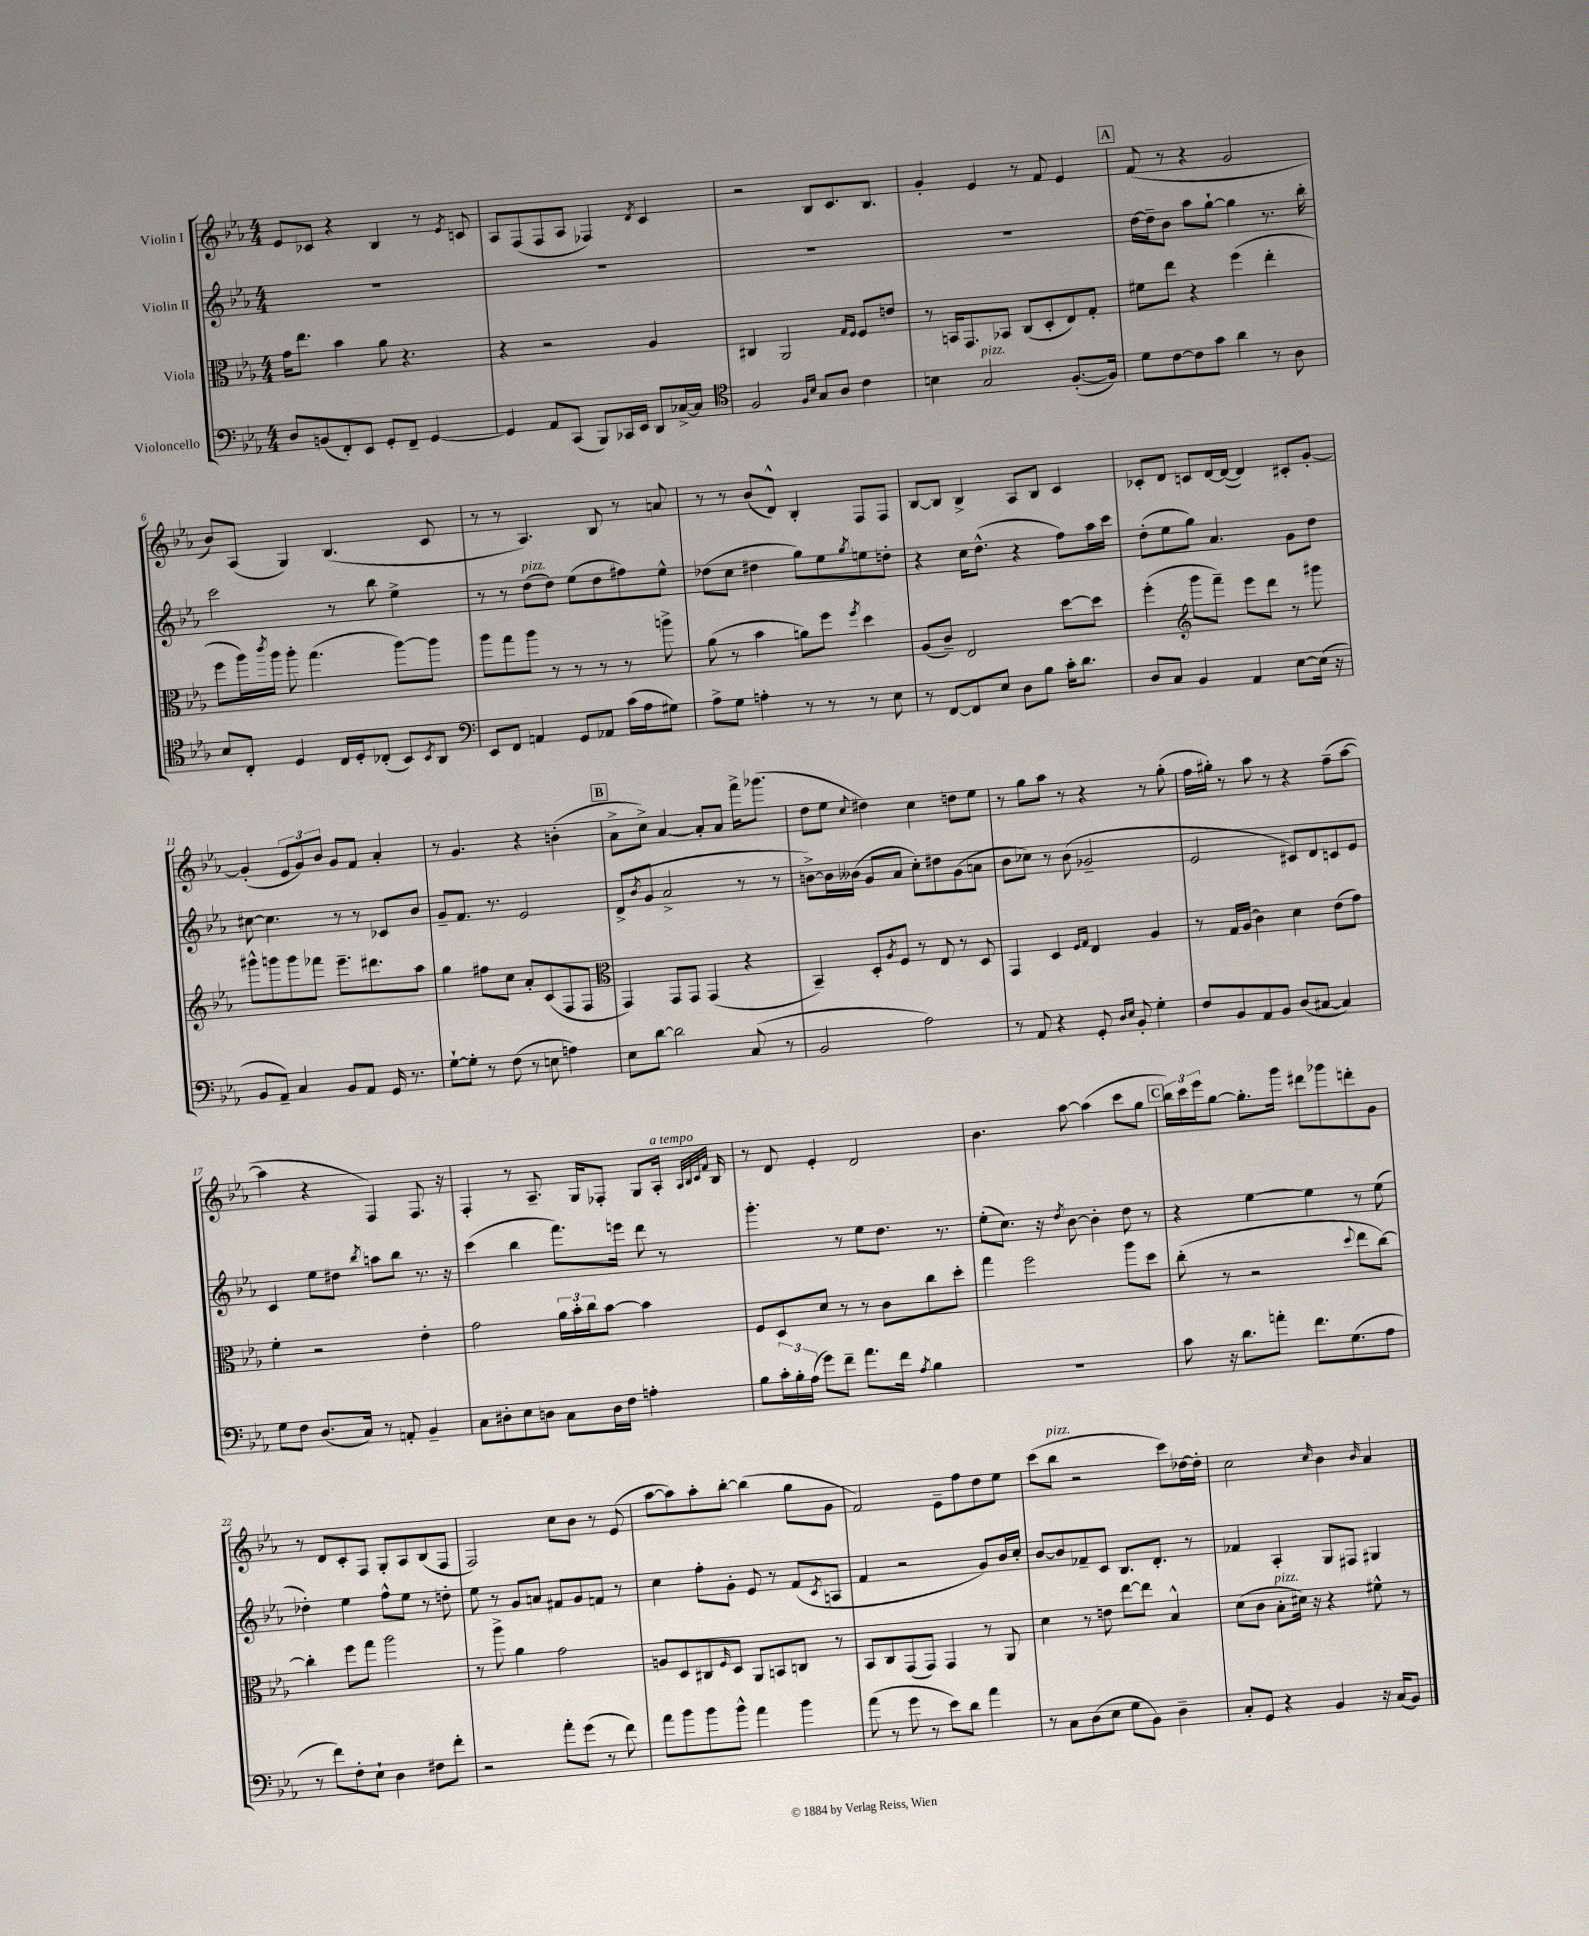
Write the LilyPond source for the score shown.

<<
\new StaffGroup <<
\new Staff = "s0" \with { instrumentName = "Violin I" } {
    \clef treble \key ees \major \numericTimeSignature \time 4/4
    ees'8 ces'8 r4 bes4 r8 \acciaccatura { ees'8 } c'8 |
    aes8 f8( f8 aes8 fes4) \acciaccatura { d'8 } c'4 |
    r2 bes8 c'8. bes8. |
    g'4-. ees'4 r8 f'8 ees'4 |
    \mark \markup { \box "A" } f'8( r8 r4 g'2 |
    bes'8) aes8( g4) bes4.( c'8 |
    r8 r8 aes4.) bes8 r8 a'8 |
    r8 r8 bes'8( d'8-^) bes4-. f8 f8 |
    bes8~ bes8 bes4-> aes8 bes8 c'4 |
    ces'8-. d'8 c'8 d'16~ d'16~( d'4) cis'8-. g'8~-. |
    g'4-.( \tuplet 3/2 { ees'8 g'8) bes'8 } g'8 f'8 aes'4-. |
    r8 g'4. r4 b'4-.( |
    \mark \markup { \box "B" } aes'8-> c''8->) aes'4~ aes'8-. aes'8 f'''16-> ges'''8.( |
    d''8 ees''8 \appoggiatura { c''8 } dis''4) c''4 d''8 ees''8 |
    r8 g''8 aes''8 r8 r4 r8 g''8-.( |
    f''16 gis''16-.) r8 aes''8 r8 r4 f''8--( aes''8~ |
    aes''4 r4 f4) f8. r16 |
    f4-. r8 aes8.-- g16 fes8-. g8 aes16-.^\markup { \italic "a tempo" } \grace { aes32 bes32 c'32 f'32 } bes16 |
    r8 d'8 ees'4-. d'2 |
    bes'4. aes''8~ aes''4( c'''8 g''8 |
    \mark \markup { \box "C" } \tuplet 3/2 { bes''16) c'''16 ees'''16 } g''8~ g''8.-. g'''16 dis'''8 ges'''8 d'''8-. g'8 |
    r8 d'8 c'8-. f8 g8-. aes8 bes8( f8 |
    f2) c''8 bes'8 r8 ees'8( |
    aes''8~ aes''8) aes''8-. bes''8~-. bes''4( g''8 g'8 |
    f'2) ees'8-- f''8 d''8 ees''8 |
    c'''8( bes''8^\markup { \italic "pizz." } r2 c'''8) des''16~ des''16-. |
    c''2 \grace { c''16 } bes'4 \grace { bes'16 } aes'4 \bar "|." |
}
\new Staff = "s1" \with { instrumentName = "Violin II" } {
    \clef treble \key ees \major \numericTimeSignature \time 4/4
    R1 |
    R1 |
    R1 |
    R1 |
    \mark \markup { \box "A" } d''16~ d''16-- bes'8 aes''8 g''8~-! g''4 r8. bes''16-. |
    c'''2 r8 bes''8 ees''4-> |
    r8 r8 d''8^\markup { \italic "pizz." }( d''8) ees''8( d''8 fis''8) ees''8-^ |
    des''8( c''8 dis''4 g''8) ees''8 \acciaccatura { g''8 } e''8 d''8-. |
    r4 c''16 d''8.-^( r4 f''8) aes''16 c'''16 |
    d''8-.( ees''8 g''8) aes'4. g'8 d''8 |
    cis''8~ cis''4. r8 r8 ces'8 bes'8 |
    g'8-- f'8. r8. ees'2 |
    \mark \markup { \box "B" } d'8->( \acciaccatura { bes'8 } g'8 aes'2-> r8 r8 |
    b'8~->) b'16 beses'16( g'8 aes'8 c''8-.) dis''8 g'8( a'8 |
    bes'8 ces''8) r8 bes'8( ges'2-- |
    ees'2 cis'8) d'8 c'8 ees'8 |
    c'4 ees''8 dis''8 \acciaccatura { bes''8 } a''8 bes''8 r8. r16 |
    c'''4( bes''4 f'''8.) e'''16 d'''8 r8 |
    g'''4.-. r8 ees''8 d''8. r8. |
    ees''8-.( c''8.) r16 \acciaccatura { d''8 } bes'8~ bes'4-. d''8 r8 |
    \mark \markup { \box "C" } r4 ees''4~ ees''4 r8 ees''8( |
    des''4-.) ees''4 f''8-^ ees''8 r8 d''8-. |
    ees''8 r8 g'8 a'8 fis'8 g'8 f'8 r8 |
    c''4 f''8-. g'8-. ees'8 r8 f'8( \acciaccatura { c'8 } a8 |
    f'4 r2 g'8) bes'16 c''16-. |
    bes'8~ bes'8 fes'8-- c'8 bes8. d'8.-. r8 |
    fes'4 aes4-. g8 fis8 gis4 \bar "|." |
}
\new Staff = "s2" \with { instrumentName = "Viola" } {
    \clef alto \key ees \major \numericTimeSignature \time 4/4
    g'16 ees''8. bes'4 aes'8 r4. |
    r4 r2 aes4 |
    cis4 aes,2 \grace { g16 f16 } f8 e'8 |
    r8 b,16 g,8. bes,8 c8( d8-. ees8) g8-. |
    \mark \markup { \box "A" } fis'8 ees''8 r4 f''4( ees''4-. |
    f''8 aes''16) \acciaccatura { c'''8 } aes''16 aes''8-. g''4.( aes''8~) aes''8 |
    aes''8 g''8 aes''8 r8 r8 r8 r8 a''8-> |
    aes'8( r8 bes'4 a'8) f''8 \acciaccatura { f''8 } d''4 |
    aes8( c'8--) ees2 d''8~ d''8 |
    f''4-.( \clef treble g'''8 f'''8--) ees'''8 d'''8 r8 gis'''8 |
    gis'''8-^ g'''8 g'''8 fes'''8 ees'''8.-- dis'''8. aes''8 |
    g''4 fis''8 c''8 aes'8-. c'8( f8 f8 |
    \mark \markup { \box "B" } \clef alto g,4) g,8 g,8 g,4( r4 |
    bes,4--) d8-. \acciaccatura { aes8 } f8 r8 ees8 r8 d8 |
    g,4 d4 \grace { f16 g16 } ees4 aes4 |
    r8 g16 aes16( c'4) d'4 ees'8( g'8) |
    f'4-. r2 ees'4-. |
    g'2 \tuplet 3/2 { aes'16 bes'16-. c''16 } bes'8~ bes'4 |
    f8 d8 d'8 r8 r8 c'8 c''8 d''8-. |
    g''4 f''2 aes''8 d''8 |
    \mark \markup { \box "C" } c''8-.( r8 r2 \appoggiatura { d''8 } ees''8 c''8~) |
    c''4-. f''8 g''8 aes''2 |
    r8 aes''8-> aes'4 g'2 |
    a8 d8 cis8 \grace { f16 } d8 aes,8 b,8 c8 r8 |
    bes,8 c8 g,8( g,8) g,4 r8 aes,8 |
    d'4 r8 e'8 ees''8~ ees''8 bes4-^ |
    d'8( c'8 bes8-.^\markup { \italic "pizz." } dis'16) r16 r4 fis'8-^ r8 \bar "|." |
}
\new Staff = "s3" \with { instrumentName = "Violoncello" } {
    \clef bass \key ees \major \numericTimeSignature \time 4/4
    d8 b,8( f,8-.) ees,8 g,8-. f,8-- g,4~ |
    g,4 aes,8 c,8( bes,,8) ces,16 ees,16 d,8 ces16~-> ces16 |
    \clef tenor f2 \grace { f16 bes16 } g8 aes8 c'4 |
    b4 g2^\markup { \italic "pizz." } f8.~-.( f16) |
    \mark \markup { \box "A" } d'8 c'8~ c'8 g'8 aes'4 r8 aes8 |
    bes8 c8-. d4 c16 d16-. ces8-.( bes,8) \acciaccatura { bes,8 } aes,8 |
    \clef bass ees,8 f,8 a,4 g,8 aes,8 c'16( aes16 gis8) |
    aes8-> g8 a4-. r8 r8 r8 ees8 |
    r8 f,8~ f,8 ees8 d8 bes8 c'16-. d'8. |
    d8 c8 bes,4 aes,4 ees8~ ees16( r16 |
    bes,8 aes,8--) c4 bes,8 aes,8 g,16 r8. |
    g8~-! g8-. r8 f8( r8 e8 a4) |
    \mark \markup { \box "B" } ees8 d'8~ d'2 c8( r8 |
    bes,2 aes2) |
    r8 aes,8 r4 g,8-. \grace { d16 ees16 } bes,8-. g4-. |
    f8 bes,8 aes,8 bes,8 d8( cis8~ cis4) |
    g8 f8 d8.( c16) r8 a,8-. bes,4-- |
    c8 dis8-. ees8 d8 c8 d16 f16 a4-. |
    bes8 \tuplet 3/2 { c'16-. bes16-. aes16( } g'8) f'8-- aes'8. f'16 \acciaccatura { aes8 } bes4 |
    R1 |
    \mark \markup { \box "C" } c'8 r16 d'8. a'8-. f'8. g8.( aes8 |
    r8 f'8) f8-. ees8-! d4 fis8 f'8-. |
    r2 aes'8-. g'8( r8 f'8) |
    aes'8 bes'8 bes'8 bes'8-^ aes'4 bes'4 |
    aes'8( r8 g'8 r8 ees'8) d'8 aes'4 |
    r8 c8 d8( ees8 g8 bes,8) d4-- |
    c8-. g,8 r4 bes,4 r16 c16( bes,8) \bar "|." |
}
>>
>>
